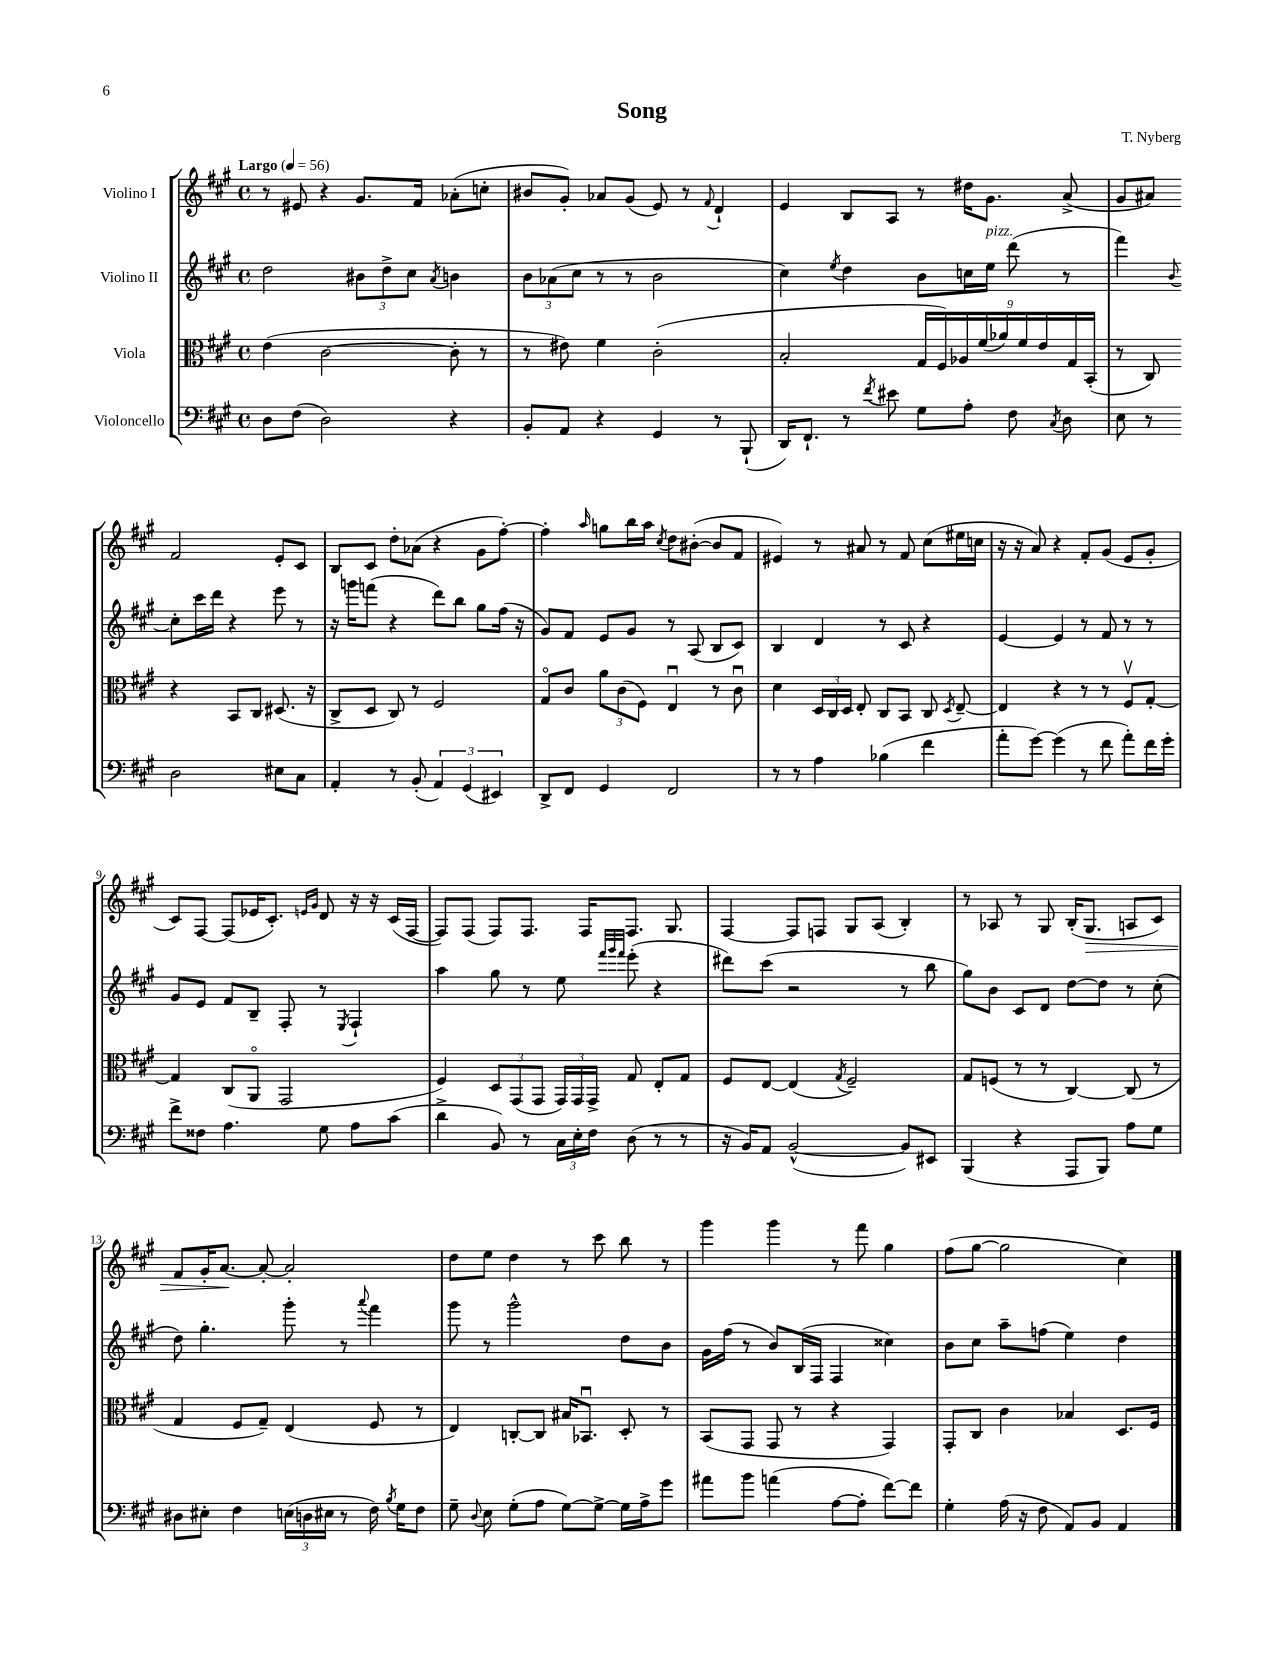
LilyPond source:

\header { title = "Song" composer = "T. Nyberg" }
<<
\new StaffGroup <<
\new Staff = "s0" \with { instrumentName = "Violino I" } {
    \clef treble \key a \major \defaultTimeSignature \time 4/4 \tempo "Largo" 4 = 56
    \autoBeamOff r8 eis'8 r4 gis'8.[ fis'16] aes'8[-.( c''8]-. |
    bis'8[ gis'8]-.) aes'8[ gis'8]( e'8) r8 \appoggiatura { fis'8 } d'4-! |
    e'4 b8[ a8] r8 dis''16[ gis'8.] a'8->( |
    gis'8[ ais'8]) fis'2 e'8[-. cis'8] |
    b8[ cis'8] d''8[-. aes'8]( r4 gis'8[ fis''8]~-.) |
    fis''4-. \grace { a''16 } g''8[ b''16 a''16] \acciaccatura { cis''8 } d''8[ bis'8]~-.( bis'8[ fis'8] |
    eis'4) r8 ais'8 r8 fis'8 cis''8[( eis''16 c''16] |
    r16 r16 a'8) r4 fis'8[-. gis'8]( e'8[ gis'8]-. |
    cis'8[) fis8]~ fis8[( ees'16 cis'8.]-.) \grace { e'16[ gis'16] } d'8 r16 r16 cis'16[( fis16]~ |
    fis8[) fis8]( fis8[) fis8.] fis16[ fis8.] gis8. |
    fis4~ fis8[ f8] gis8[ a8]( b4-.) |
    r8 aes8 r8 gis8 b16[-.( gis8.]\> a8[ cis'8]) |
    fis'8[ gis'16-. a'8.]~\! a'8~-. a'2-. |
    d''8[ e''8] d''4 r8 cis'''8 b''8 r8 |
    gis'''4 gis'''4 r8 fis'''8 gis''4 |
    fis''8[( gis''8]~ gis''2 cis''4) \bar "|." |
}
\new Staff = "s1" \with { instrumentName = "Violino II" } {
    \clef treble \key a \major \defaultTimeSignature \time 4/4
    \autoBeamOff d''2 \tuplet 3/2 { bis'8[ d''8-> cis''8] } \acciaccatura { a'8 } b'4 |
    \tuplet 3/2 { b'8[ aes'8( cis''8] } r8 r8 b'2 |
    cis''4) \acciaccatura { e''8 } d''4 b'8[ c''16 e''16]^\markup { \italic "pizz." } d'''8( r8 |
    fis'''4) \appoggiatura { b'8 } cis''8[-. cis'''16 d'''16] r4 e'''8 r8 |
    r16 g'''16[ f'''8]( r4 d'''8[) b''8] gis''8[ fis''16]( r16 |
    gis'8[) fis'8] e'8[ gis'8] r8 a8( b8[ cis'8]) |
    b4 d'4 r8 cis'8 r4 |
    e'4~ e'4 r8 fis'8 r8 r8 |
    gis'8[ e'8] fis'8[ b8]-- fis8-. r8 \acciaccatura { e8 } fis4-! |
    a''4 gis''8 r8 e''8 \grace { fis'''32[ gis'''32 fis'''32] } e'''8-.( r4 |
    dis'''8[) cis'''8]( r2 r8 b''8 |
    gis''8[) b'8] cis'8[ d'8] d''8[~ d''8] r8 cis''8-.( |
    d''8) gis''4.-. gis'''8-. r8 \appoggiatura { a'''8 } fis'''4 |
    gis'''8 r8 gis'''2-^ d''8[ b'8] |
    gis'16[ fis''16]( r8 b'8[) b16( fis16] fis4 cisis''4) |
    b'8[ cis''8] a''8[-- f''8]( e''4) d''4 \bar "|." |
}
\new Staff = "s2" \with { instrumentName = "Viola" } {
    \clef alto \key a \major \defaultTimeSignature \time 4/4
    \autoBeamOff e'4( cis'2~ cis'8-. r8 |
    r8 eis'8) fis'4 cis'2-.( |
    b2-. \tuplet 9/8 { gis16[ fis16) aes16 fis'16( aes'16) fis'16 e'16 gis16 b,16]-.( } |
    r8 cis8) r4 b,8[ cis8] dis8.( r16 |
    cis8[-> d8] cis8) r8 fis2 |
    gis8[\flageolet cis'8] \tuplet 3/2 { a'8[ cis'8( fis8]) } e4\downbow r8 cis'8\downbow |
    d'4 \tuplet 3/2 { d16[ cis16 d16] } e8-. cis8[ b,8] cis8 \acciaccatura { d8 } e8~-- |
    e4 r4 r8 r8 fis8[\upbow gis8]~-. |
    gis4 cis8[( a,8]\flageolet gis,2 |
    fis4) \tuplet 3/2 { d8[ gis,8( gis,8] } \tuplet 3/2 { gis,16[) gis,16 gis,16]-> } gis8 e8[-. gis8] |
    fis8[ e8]~ e4( \acciaccatura { gis8 } fis2--) |
    gis8[ f8]( r8 r8 cis4~) cis8( r8 |
    gis4 fis8[ gis8]--) e4( fis8 r8 |
    e4) c8[~-. c8] bis16[ bes,8.]\downbow d8-. r8 |
    b,8[( gis,8] gis,8 r8 r4 gis,4) |
    gis,8[-. cis8] cis'4 bes4 d8.[ fis16] \bar "|." |
}
\new Staff = "s3" \with { instrumentName = "Violoncello" } {
    \clef bass \key a \major \defaultTimeSignature \time 4/4
    \autoBeamOff d8[ fis8]( d2) r4 |
    b,8[-. a,8] r4 gis,4 r8 b,,8-!( |
    d,16[) fis,8.]-! r8 \acciaccatura { fis'8 } eis'8 gis8[ a8]-. fis8 \acciaccatura { cis8 } d8 |
    e8 r8 d2 eis8[ cis8] |
    a,4-. r8 b,8-.( \tuplet 3/2 { a,4) gis,4( eis,4) } |
    d,8[-> fis,8] gis,4 fis,2 |
    r8 r8 a4 bes4( fis'4 |
    a'8[-. gis'8]~) gis'4( r8 fis'8 a'8[-.) fis'16 gis'16]-. |
    fis'8[-> fisis8] a4. gis8 a8[ cis'8]( |
    d'4-> b,8) r8 \tuplet 3/2 { cis16[ e16-. fis16] } d8( r8 r8 |
    r16 b,16[) a,8] b,2~-^( b,8[) eis,8] |
    b,,4( r4 a,,8[ b,,8]) a8[ gis8] |
    dis8[ eis8]-. fis4 \tuplet 3/2 { e16[( d16 eis16] } r8 fis16) \acciaccatura { b8 } gis16[ fis8] |
    gis8-- \appoggiatura { d8 } e8 gis8[-.( a8] gis8[~) gis8]~-> gis16[ a16-> gis'8] |
    ais'8[ b'8] a'4( a8[~ a8]-. fis'8[~) fis'8] |
    gis4-. a16( r16 fis8 a,8[) b,8] a,4 \bar "|." |
}
>>
>>
